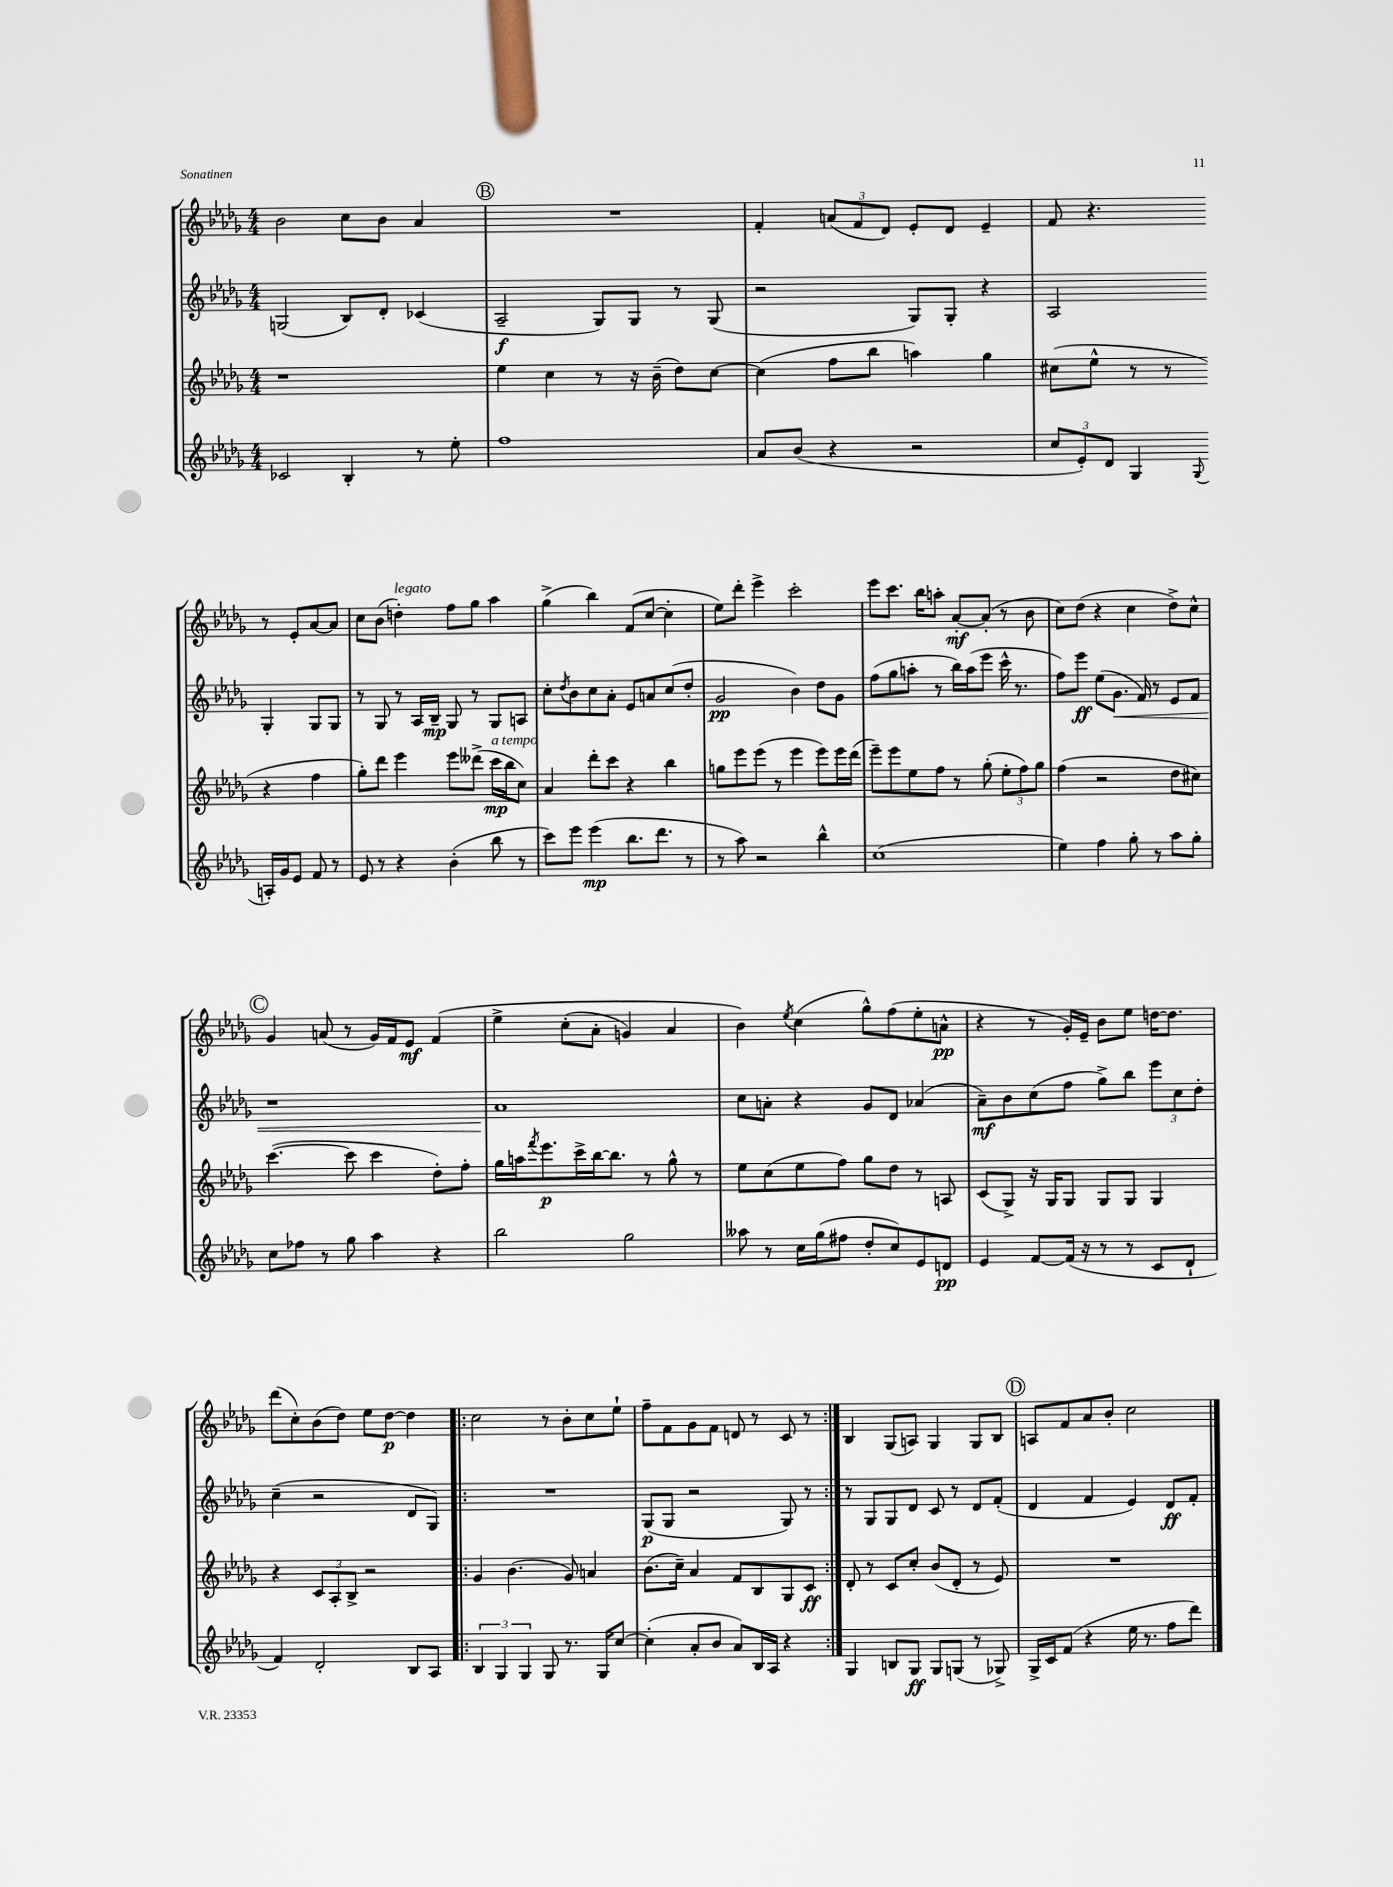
<<
\new StaffGroup <<
\new Staff = "s0" {
    \clef treble \key des \major \numericTimeSignature \time 4/4
    bes'2 c''8 bes'8 aes'4 |
    \mark \markup { \circle "B" } R1 |
    f'4-. \tuplet 3/2 { a'8( f'8 des'8) } ees'8-. des'8 ees'4-- |
    f'8 r4. r8 ees'8-. aes'8~ aes'8 |
    c''8 bes'8( d''4-.^\markup { \italic "legato" }) f''8 ges''8 aes''4 |
    ges''4->( bes''4) f'8( c''8~ c''4-. |
    ees''8) des'''8-. ees'''4-> c'''2-. |
    ees'''8 c'''8. bes''16 a''8-. aes'8~-.\mf aes'8-.( r8 bes'8 |
    c''8) des''8( r4 c''4 des''8->) c''8-^ |
    \mark \markup { \circle "C" } ges'4 a'8( r8 ges'16) f'16 ees'8\mf f'4\( |
    ees''4-> c''8-.( aes'8-. g'4) aes'4 |
    bes'4\) \acciaccatura { ees''8 } c''4( ges''8-^) f''8( ees''8-. a'8-^\pp |
    r4 r8 ges'16-.) ees'16-- bes'8 ees''8 d''16~ d''8. |
    des'''8( c''8-.) bes'8( des''8) ees''8 des''8~\p des''4 |
    \repeat volta 2 { c''2 r8 bes'8-. c''8 ees''8-! |
    f''8-- f'8 ges'8 f'8 d'8 r8 c'8 r8 | }
    bes4 ges8( a8) ges4 ges8 bes8 |
    \mark \markup { \circle "D" } a8 f'8 aes'8 bes'8-. c''2 \bar "|." |
}
\new Staff = "s1" {
    \clef treble \key des \major \numericTimeSignature \time 4/4
    g2( bes8) des'8-. ces'4( |
    \mark \markup { \circle "B" } aes2--\f ges8) ges8 r8 ges8( |
    r2 ges8) ges8-. r4 |
    aes2 ges4-. ges8 ges8 |
    r8 ges8 r8 aes16 bes16--\mp ges8 r8 ges8 a8 |
    c''8-. \acciaccatura { des''8 } bes'8 c''8 aes'8-. ees'8 a'8 c''8( des''8-. |
    ges'2\pp bes'4) des''8 ges'8 |
    f''8( ges''8 a''8-. r8 bes''16) a''16( ees'''8 c'''16-^ r8. |
    f''8) ees'''8\ff ees''8( ges'8.\< f'16) r8 ees'8 f'8 |
    \mark \markup { \circle "C" } r1 |
    aes'1\! |
    c''8 a'8-. r4 ges'8 des'8 aes'4( |
    aes'8--\mf) bes'8 c''8( f''8 ges''8->) bes''8 \tuplet 3/2 { ees'''8 c''8 des''8-. } |
    c''4--( r2 des'8 ges8) |
    \repeat volta 2 { R1 |
    ges8\p( ges8 r2 ges8) r8 | }
    r8 ges8 ges8 des'8 c'8 r8 des'8 f'8-.( |
    \mark \markup { \circle "D" } des'4 f'4 ees'4) des'8\ff f'8-. \bar "|." |
}
\new Staff = "s2" {
    \clef treble \key des \major \numericTimeSignature \time 4/4
    r1 |
    \mark \markup { \circle "B" } ees''4 c''4 r8 r16 bes'16--( des''8) c''8~ |
    c''4( f''8 bes''8 a''4) ges''4 |
    cis''8( ees''8-^ r8 r8 r4 f''4 |
    ges''8-.) des'''8 ees'''4 ees'''8 deses'''8->( c'''16\mp^\markup { \italic "a tempo" } bes''16 c''8) |
    aes'4 des'''8-. c'''8 r4 bes''4 |
    g''8 ees'''8 ees'''8( r8 ees'''4 ees'''8) ees'''16 des'''16( |
    ees'''8--) ees'''8 ees''8 f''8 r8 ges''8-.( \tuplet 3/2 { ees''8-. f''8) ges''8 } |
    f''4( r2 des''8 cis''8) |
    \mark \markup { \circle "C" } c'''4.~( c'''8 c'''4 des''8-.) f''8-. |
    ges''16 a''16 \acciaccatura { f'''8 } ees'''8.\p c'''16-> bes''16~ bes''8. r8 ges''8-^ r8 |
    ees''8 c''8( ees''8 f''8) ges''8 des''8 r8 a8 |
    c'8( ges8->) r16 ges16 ges8 ges8 ges8 ges4 |
    r4 \tuplet 3/2 { c'8 aes8-. bes8-> } r2 |
    \repeat volta 2 { ges'4 bes'4.( ges'8) a'4 |
    bes'8.( c''16--) aes'4 f'8 bes8 ges8 c'8\ff | }
    des'8-. r8 c'8 c''8-. bes'8( des'8-. r8 ees'8) |
    \mark \markup { \circle "D" } R1 \bar "|." |
}
\new Staff = "s3" {
    \clef treble \key des \major \numericTimeSignature \time 4/4
    ces'2 bes4-. r8 ees''8-. |
    \mark \markup { \circle "B" } f''1 |
    aes'8 bes'8( r4 r2 |
    \tuplet 3/2 { c''8 ees'8-.) des'8 } ges4 \appoggiatura { ges8 } a16-. ges'16 ees'8 f'8 r8 |
    ees'8 r8 r4 bes'4-.( bes''8 r8 |
    c'''8) ees'''8 ees'''4\mp( bes''8. des'''8. r8 |
    r8 aes''8) r2 bes''4-^ |
    c''1( |
    ees''4) f''4 ges''8-. r8 aes''8 ges''8-. |
    \mark \markup { \circle "C" } c''8 fes''8 r8 ges''8 aes''4 r4 |
    bes''2 ges''2 |
    aeses''8 r8 c''16 ges''16( fis''8 des''8-. c''8) ees'8 d'8\pp |
    ees'4 f'8~ f'16( r16 r8 r8 c'8 des'8-! |
    f'4) des'2-. bes8 aes8 |
    \repeat volta 2 { \tuplet 3/2 { bes4 ges4 ges4 } ges8 r8. ges16 c''8~ |
    c''4-.( aes'8-. bes'8 aes'8) bes16 aes16 r4 | }
    ges4 b8 ges8\ff ges8 g8( r8 ges8->) |
    \mark \markup { \circle "D" } ges16-> c'16 f'8( r4 ees''16 r8. f''8 des'''8) \bar "|." |
}
>>
>>
\layout { \context { \Score \remove "Bar_number_engraver" } }
